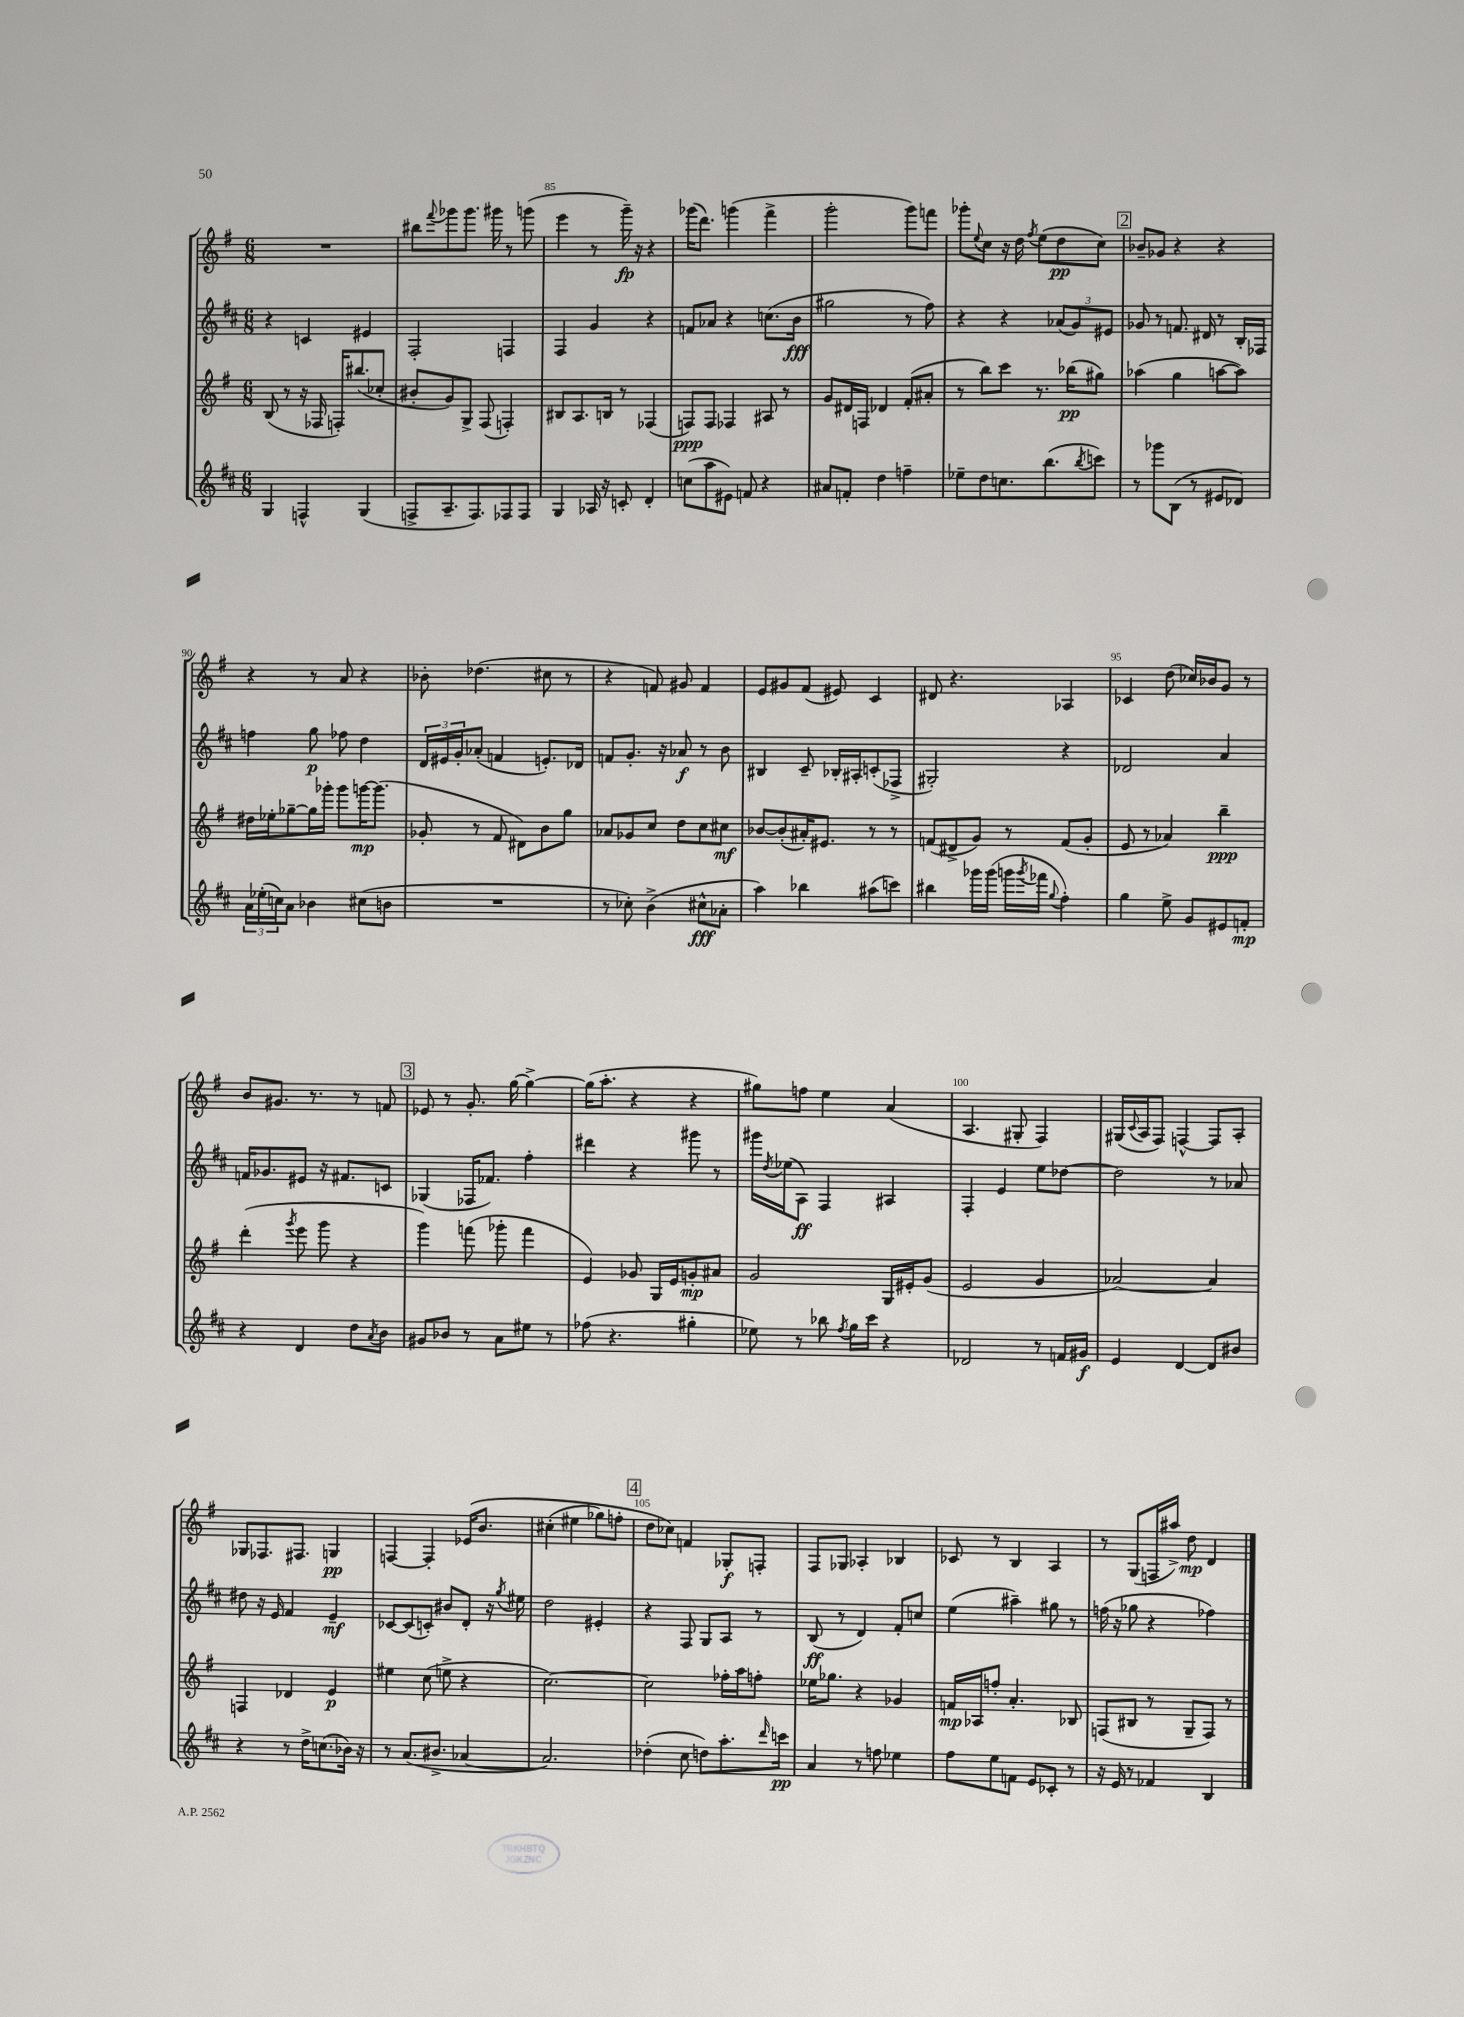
<<
\new StaffGroup <<
\new Staff = "s0" {
    \clef treble \key g \major \numericTimeSignature \time 6/8
    R2. |
    bis''8 \appoggiatura { fis'''8 } ges'''8 ges'''8. gis'''16 r8 g'''8( |
    e'''4 r8 g'''16--\fp) r16 r4 |
    ges'''16( d'''8.) g'''4( fis'''4-> |
    g'''2-. g'''8) f'''8 |
    ges'''8-. \appoggiatura { e''8 } c''8 r16 d''16 \acciaccatura { fis''8 } e''8( d''8\pp c''8) |
    \mark \markup { \box "2" } bes'8-- ges'8 r4 r4 |
    r4 r8 a'8 r4 |
    bes'8-. des''4.( cis''8 r8 |
    r4 f'8) gis'8 f'4 |
    e'8 gis'8 fis'8( eis'8) c'4 |
    dis'8 r4. aes4 |
    ces'4 d''8( ces''16) bes'16 g'8 r8 |
    b'8 gis'8. r8. r8 f'8 |
    \mark \markup { \box "3" } ees'8 r8 g'8.-. g''16~ g''4~-> |
    g''16( a''8.-. r4 r4 |
    gis''8) f''8 e''4 a'4( |
    a4. gis8-. fis4) |
    gis16( \appoggiatura { c'8 } a16 fis8) f4~-^ f8 a8-. |
    ges8 fes8. fis8. g4\pp |
    f4~ f4-. ees'16\( b'8. |
    cis''4-.( eis''4 ges''8) f''8-. |
    \mark \markup { \box "4" } d''8 ces''8\) f'4 ges8-.\f f8-. |
    fis8 ges8 aes4-. bes4 |
    ces'8 r8 b4 a4 |
    r8 g8( f16 ais''16->) d''8\mp d'4 \bar "|." |
}
\new Staff = "s1" {
    \clef treble \key d \major \numericTimeSignature \time 6/8
    r4 c'4 eis'4 |
    fis2-. f4 |
    fis4 g'4 r4 |
    f'8 aes'8 r4 c''8.( b'16\fff |
    gis''2 r8 fis''8) |
    r4 r4 \tuplet 3/2 { aes'8( g'8) eis'8 } |
    \mark \markup { \box "2" } ges'8 r8 f'8. dis'16 r8 b16-. fes16 |
    f''4 g''8\p fes''8 d''4 |
    \tuplet 3/2 { d'16 eis'16 g'16-. } aes'8-.( f'4 e'8.-.) des'16 |
    f'8 g'8.-. r16 aes'8\f r8 b'8 |
    bis4 cis'8-- bes16-. ais16-. c'8-.( fes8-> |
    gis2-.) r4 |
    des'2 a'4 |
    f'16 ges'8. eis'8 r16 fis'8. c'8 |
    \mark \markup { \box "3" } ges4( fes16 fes'8.) fis''4-. |
    dis'''4 r4 gis'''8 r8 |
    gis'''16 \acciaccatura { d''8 } ees''16( a8\ff) fis4 ais4 |
    fis4-. e'4 e''8 des''8~ |
    des''2 r8 aes'8 |
    dis''8 r16 e'16 fis'4 e'4--\mf |
    ces'8~ ces'8( c'8-.) bis'8 d'8-. r16 \acciaccatura { g''8 } eis''16 |
    d''2 eis'4-. |
    \mark \markup { \box "4" } r4 fis8 g8 a8 r8 |
    b8\ff( r8 d'4) fis'8-. c''8 |
    e''4( ais''4--) gis''8 r8 |
    f''16( r16 ges''8 r4 fes''4) \bar "|." |
}
\new Staff = "s2" {
    \clef treble \key g \major \numericTimeSignature \time 6/8
    b8( r8 r16 fes16 f16-.) bis''8.( ces''8-. |
    bis'8-. g'8) g8-> fis8( f4-.) |
    bis8 a8. b16 r8 fes4( |
    f8\ppp) f8 fes4 ais8 r8 |
    g'8 dis'16 f16 des'4 fis'8-.( ais'8-. |
    r8 b''8) c'''8 r8. bes''16\pp( gis''8) |
    \mark \markup { \box "2" } aes''4( g''4 a''8~ a''8) |
    dis''16 ees''16-. ges''8~-- ges''16 ges'''16-. ges'''8 g'''16~\mp g'''8.( |
    ges'8-. r8 fis'8 dis'8) b'8 g''8 |
    aes'8 ges'8 c''8 d''8 c''8 cis''8\mf |
    bes'8~ bes'8-.( ais'16-.) eis'8. r8 r8 |
    f'8( dis'8-> g'8) r8 f'8( g'8-. |
    e'8 r8 aes'4) b''4--\ppp |
    d'''4-.( \acciaccatura { g'''8 } e'''8 g'''8 r4 |
    \mark \markup { \box "3" } g'''4) f'''8( ges'''8-. f'''4 |
    e'4) ges'8 g16 e'16 g'8-.\mp ais'8 |
    g'2 g16 eis'16-. g'8( |
    e'2 g'4 |
    aes'2~) aes'4 |
    f4 des'4 e'4\p |
    eis''4 c''8( e''8-> r4 |
    c''2.~) |
    \mark \markup { \box "4" } c''2 fes''16-. a''16 f''8-. |
    ees''16 ges''8. r4 ges'4 |
    f'16\mp aes16 f''8-. a'4.-. bes8 |
    f8( bis8 r8 g8-- f8) r8 \bar "|." |
}
\new Staff = "s3" {
    \clef treble \key d \major \numericTimeSignature \time 6/8
    g4 f4-^ g4( |
    f8-> a8.-- f8.) fes8 fes8 |
    g4 aes16 r16 c'8-. d'4-. |
    c''8( a''8 eis'8) f'8 r4 |
    ais'8 f'8-. d''4 f''4-- |
    ees''8-- d''8 c''8. b''8.( \acciaccatura { b''8 } c'''8) |
    \mark \markup { \box "2" } r8 ges'''8 b8( r8 eis'8 des'8) |
    \tuplet 3/2 { a'16 ees''16-.( c''16) } a'8 bes'4 cis''8( b'8 |
    R2. |
    r8 ces''8-.) b'4->( cis''8-^\fff aes'8-. |
    a''4) bes''4 ais''8( c'''8) |
    bis''4 ges'''16 ges'''16( g'''16 \acciaccatura { g'''8 } fes'''16 \appoggiatura { g''8 } fis''4-.) |
    g''4 e''8-> g'8 eis'8 f'8-.\mp |
    r4 d'4 d''8 \acciaccatura { a'8 } b'8 |
    \mark \markup { \box "3" } gis'8 bes'8 r8 a'8 eis''8 r8 |
    fes''8( r4. gis''4-. |
    ees''8) r8 bes''8 \acciaccatura { fis''8 } g''16 cis'''16 r4 |
    des'2 r8 f'16 gis'16\f |
    e'4 d'4~ d'8 bis'8 |
    r4 r8 d''16-> c''8.( bes'16) r16 |
    r8 a'8.( bis'8.-> aes'4~ |
    aes'2.) |
    \mark \markup { \box "4" } des''4-.( cis''8 d''8) a''8.-. \grace { d'''16 } c'''16\pp |
    a'4 r8 f''8 ees''4 |
    fis''8 e''8 f'8 e'8 ces'8-. r8 |
    r16 e'16 r8 fes'4 b4 \bar "|." |
}
>>
>>
\layout { \context { \Score currentBarNumber = #83 \override BarNumber.break-visibility = ##(#f #t #t) barNumberVisibility = #(every-nth-bar-number-visible 5) } }
